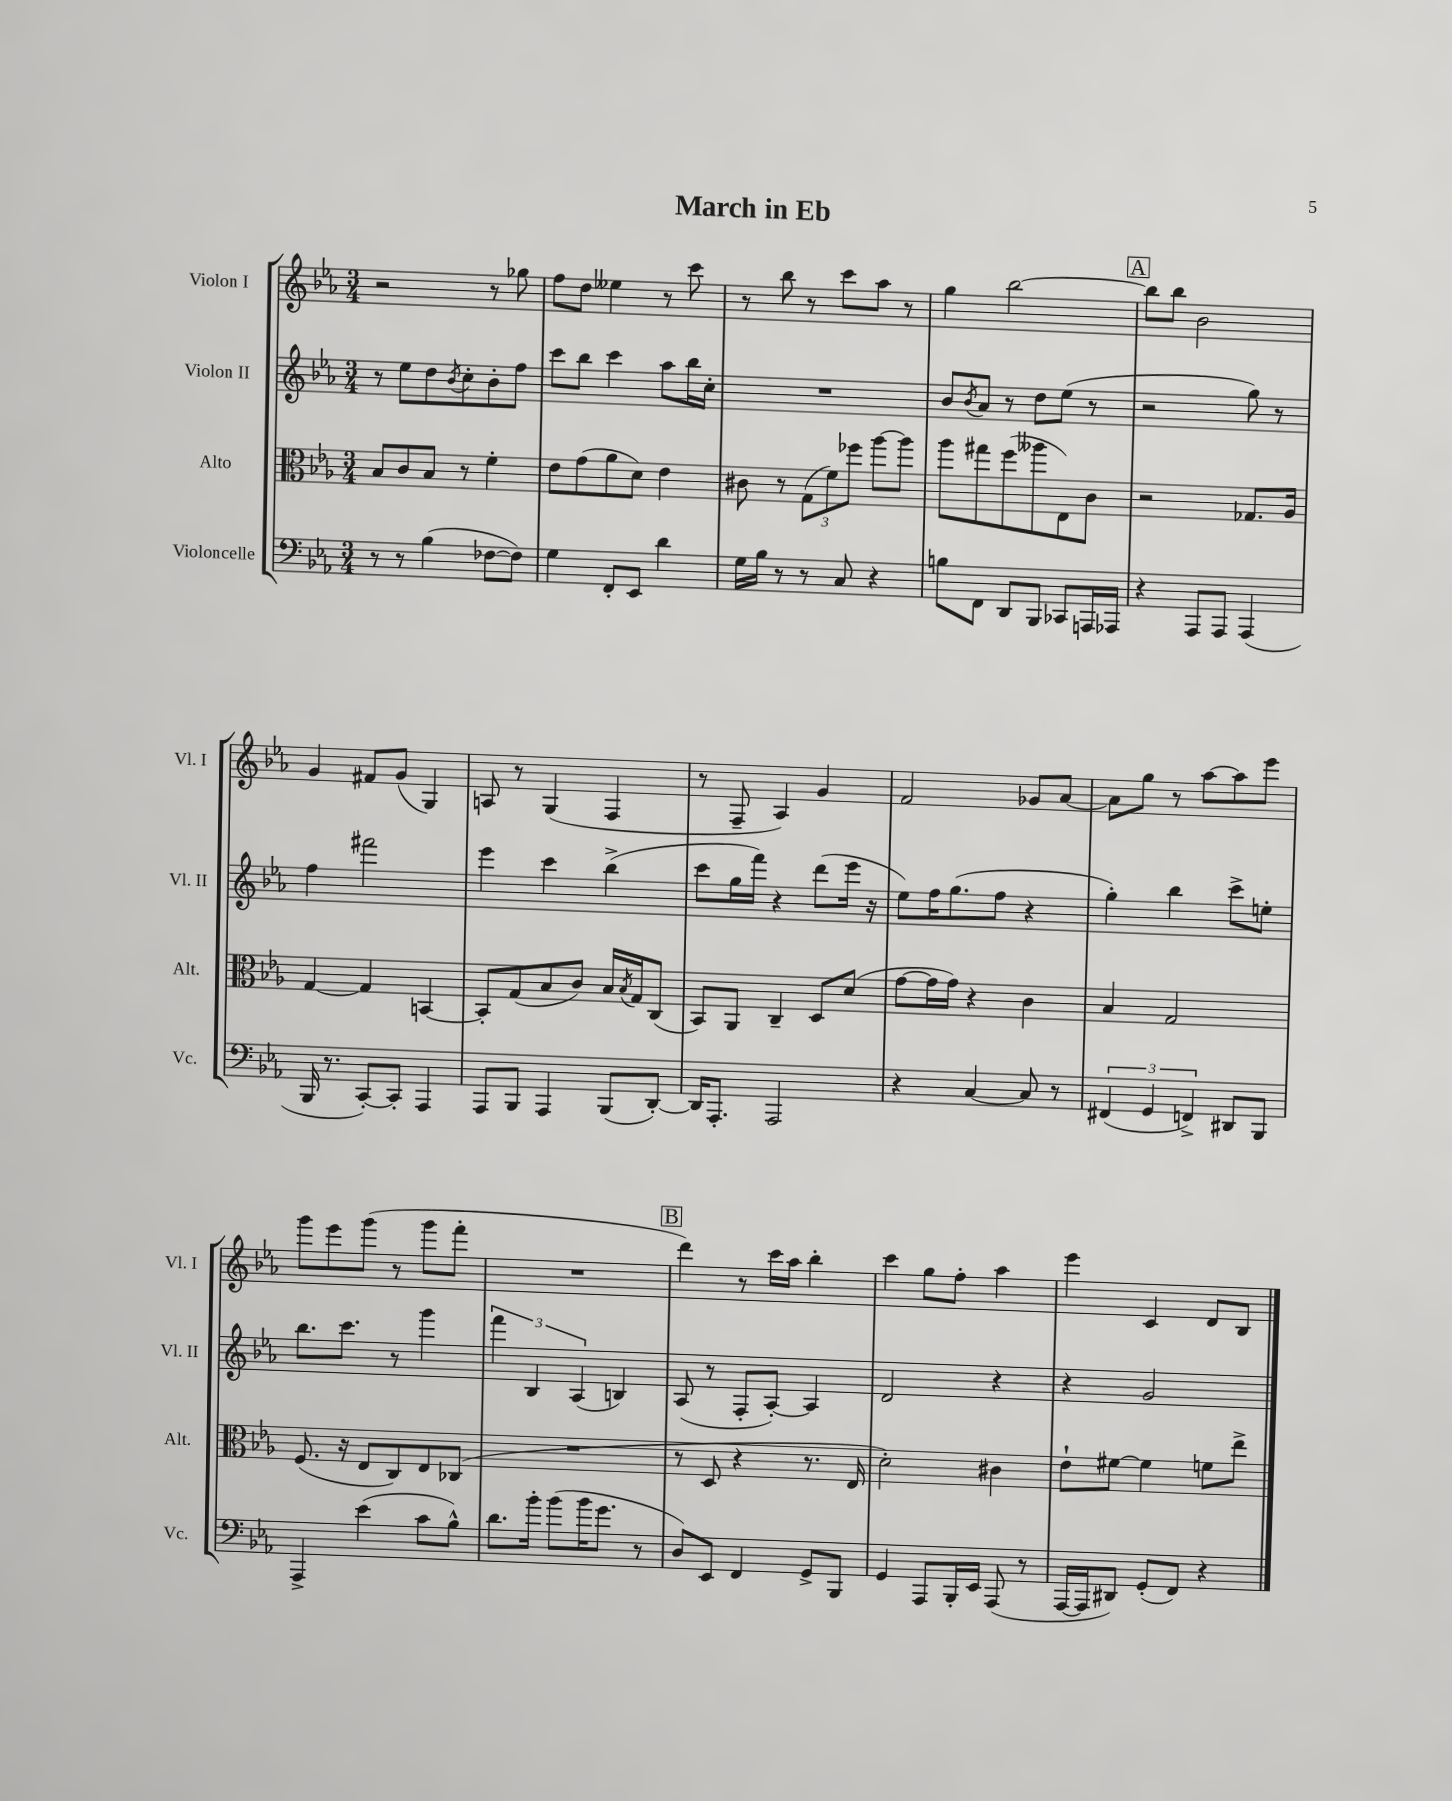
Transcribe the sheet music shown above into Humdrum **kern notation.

**kern	**kern	**kern	**kern
*staff4	*staff3	*staff2	*staff1
*clefF4	*clefC3	*clefG2	*clefG2
*k[b-e-a-]	*k[b-e-a-]	*k[b-e-a-]	*k[b-e-a-]
*M3/4	*M3/4	*M3/4	*M3/4
8r	8B-	8r	2r
8r	8c	8ee-	.
(4B-	8B-	8dd	.
.	.	8qb-	.
.	8r	8cc'	.
[8F-	4f'	8b-'	8r
8F-])	.	8ff	8gg-
=	=	=	=
4G	8e-	8ccc	8ff
.	(8g	8bb-	8dd
8FF'	8a-	4ccc	4ee--
8EE-	8d)	.	.
4d	4e-	8aa-	8r
.	.	16bb-	8ccc
.	.	16cc'	.
=	=	=	=
16G	8c#	2.r	8r
16B-	.	.	.
8r	8r	.	8bb-
8r	(12G	.	8r
.	12f)	.	.
8C	.	.	8ccc
.	12ff-	.	.
4r	[8aa-	.	8aa-
.	8aa-]	.	8r
=	=	=	=
8B	8aa-	8b-	4gg
.	.	8qb-	.
8FF	8gg#	8a-	.
8DD	(8ff	8r	[2bb-
8BBB-	8aa--	8dd	.
8CC-	8E-)	(8ee-	.
16AAA	8c	8r	.
16AAA-	.	.	.
=	=	=	=
4r	2r	2r	8bb-]
.	.	.	8bb-
8AAA-	.	.	2b-
8AAA-	.	.	.
(4AAA-	8.G-	8gg)	.
.	.	8r	.
.	16A-	.	.
=	=	=	=
16BBB-	[4G	4ff	4g
8.r	.	.	.
[8CC')	4G]	2fff#	8f#
8CC']	.	.	(8g
4AAA-	[4BB	.	4G)
=	=	=	=
8AAA-	8BB']	4eee-	8A
8BBB-	(8G	.	8r
4AAA-	8B-	4ccc	(4G
.	8c)	.	.
(8BBB-	16B-	(4bb-^	4F
.	8qB-	.	.
.	16G	.	.
[8DD')	(8C	.	.
=	=	=	=
16DD]	8BB-)	8ccc	8r
8.AAA-'	.	.	.
.	8AA-	16gg	8F~
.	.	16fff)	.
2AAA-	4C~	4r	4A-)
.	8D	(8ddd	4g
.	(8d	16eee-	.
.	.	16r	.
=	=	=	=
4r	[8g	8ee-)	2f
.	16g]	16ff	.
.	16g)	(8.gg	.
[4C	4r	.	.
.	.	8ff	.
8C]	4c	4r	8g-
8r	.	.	[8a-
=	=	=	=
(6FF#	4B-	4gg')	8a-]
.	.	.	8gg
6GG	.	.	.
.	2G	4bb-	8r
6FF^)	.	.	.
.	.	.	[8aa-
8DD#	.	8ccc^	8aa-]
8BBB-	.	8ee'	8eee-
=	=	=	=
4AAA-^	(8.F	8.bb-	8ggg
.	.	.	8eee-
.	16r	8.ccc	.
(4e-	8E-	.	(8ggg
.	8C)	8r	8r
8c	8E-	4ggg	8ggg
8B-^^)	(8C-	.	8fff'
=	=	=	=
8.d	2.r	6fff	2.r
.	.	6B-	.
16b-'	.	.	.
(8b-	.	.	.
.	.	(6A-	.
16b-	.	.	.
8.g	.	.	.
.	.	4B)	.
8r	.	.	.
=	=	=	=
8D)	8r	(8A-	4ddd)
8EE-	8D	8r	.
4FF	4r	8F'	8r
.	.	[8A-')	16ccc
.	.	.	16aa-
8GG^	8.r	4A-]	4bb-'
8BBB-	.	.	.
.	16E-	.	.
=	=	=	=
4GG	2d')	2d	4ccc
8AAA-	.	.	8gg
16BBB-'	.	.	8ff'
16EE-	.	.	.
(8AAA-	4c#	4r	4aa-
8r	.	.	.
=	=	=	=
[16AAA-	8e-`	4r	4eee-
16AAA-]	.	.	.
8DD#)	[8f#	.	.
(8GG'	4f#]	2g	4c
8FF)	.	.	.
4r	8f	.	8d
.	8ee-^	.	8B-
==	==	==	==
*-	*-	*-	*-
